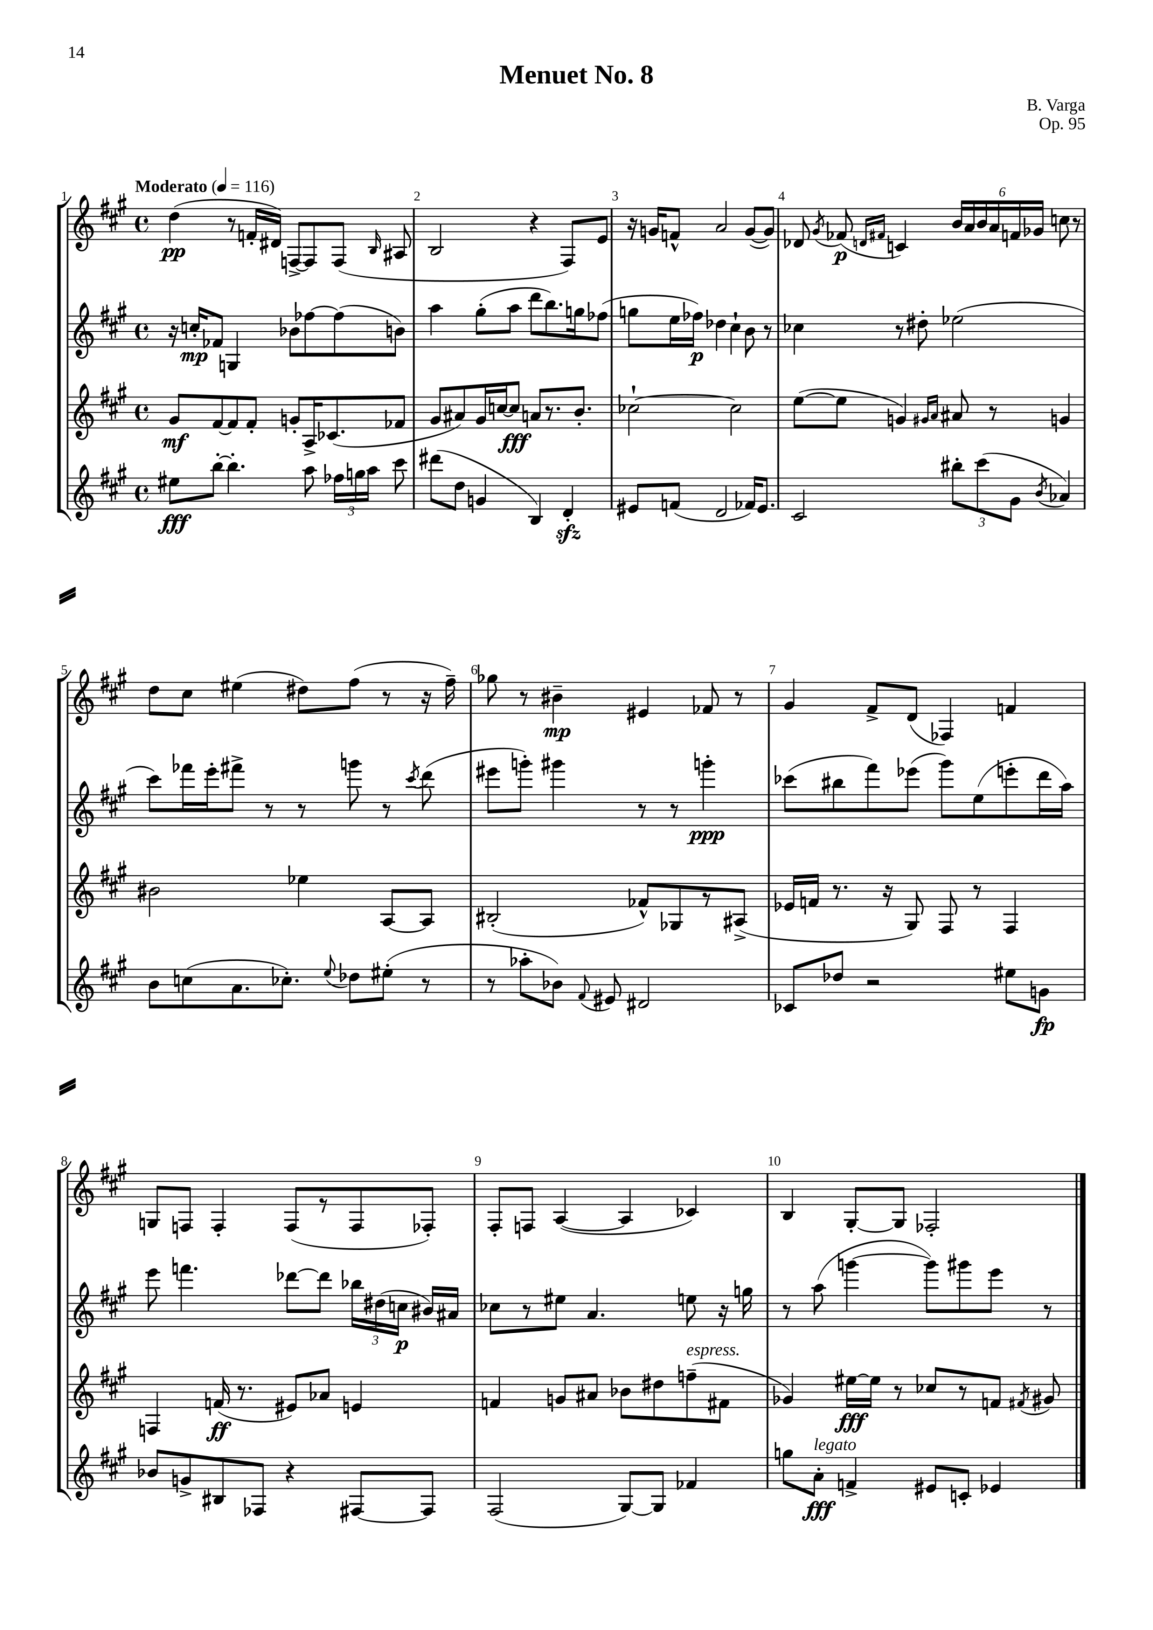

**kern	**dynam	**kern	**dynam	**kern	**dynam	**kern	**dynam
*part4	*part4	*part3	*part3	*part2	*part2	*part1	*part1
*staff4	*staff4	*staff3	*staff3	*staff2	*staff2	*staff1	*staff1
*clefG2	*	*clefG2	*	*clefG2	*	*clefG2	*
*k[f#c#g#]	*	*k[f#c#g#]	*	*k[f#c#g#]	*	*k[f#c#g#]	*
*M4/4	*	*M4/4	*	*M4/4	*	*M4/4	*
*met(c)	*	*met(c)	*	*met(c)	*	*met(c)	*
*MM116	*	*MM116	*	*MM116	*	*MM116	*
=1	=1	=1	=1	=1	=1	=1	=1
!	!	!	!	!	!	!LO:TX:a:B:t=Moderato	!
8ee#X\L	fff	8g#/L	mf	16r	.	(4dd\	pp
.	.	.	.	16ccn'/KL	mp	.	.
[8bb'\J	.	[8f#/	.	8f-X/J	.	.	.
4.bb'\]	.	8f#/]	.	4Gn/	.	8r	.
.	.	8f#'/J	.	.	.	16fn'/LL	.
.	.	.	.	.	.	16d#X/JJ)	.
.	.	8gn'/L	.	8b-X\L	.	[8Fn^/L	.
8aa\	.	16A^/K	.	[8ff-X\	.	8F/]	.
.	.	(8.c-X/	.	.	.	.	.
24ff-X\LL	.	.	.	(8ff-\]	.	(8F/J	.
24ggn\	.	.	.	.	.	.	.
24aa\JJ	.	.	.	.	.	.	.
.	.	.	.	.	.	16qqB/	.
8ccc#\	.	8f-X/J	.	8bn\J)	.	8A#X/	.
=2	=2	=2	=2	=2	=2	=2	=2
(8ddd#X\L	.	8g#/L	.	4aa\	.	2B/	.
8dd\J	.	8a#X/)	.	.	.	.	.
4gn/	.	16g#/L	.	(8gg#'\L	.	.	.
.	.	[16ccn/J	.	.	.	.	.
.	.	8cc/J]	fff	8aa\J	.	.	.
4B/)	.	8an/L	.	8ddd\L	.	4r	.
.	.	8.r	.	8.bb\)	.	.	.
4dzz'/	.	.	.	.	.	8F#/L)	.
.	.	8.b'/J	.	16ggn\k	.	.	.
.	.	.	.	(8ff-X\J	.	8e/J	.
=3	=3	=3	=3	=3	=3	=3	=3
8e#X/L	.	[2cc-X`\	.	8ggn\L	.	16r	.
.	.	.	.	.	.	16gn/KL	.
(8fn/J	.	.	.	16ee\L	.	8fn^^/J	.
.	.	.	.	16ff-X\JJ)	p	.	.
2d/	.	.	.	4dd-X\	.	2a/	.
.	.	2cc-\]	.	4cc#`\	.	.	.
16f-X/KL)	.	.	.	8b\	.	([8g/L	.
8.e#/J	.	.	.	.	.	.	.
.	.	.	.	8r	.	8g/J])	.
=4	=4	=4	=4	=4	=4	=4	=4
2c#/	.	([8ee\L	.	4cc-X\	.	8d-X/	.
.	.	.	.	.	.	8qg#/	.
.	.	8ee\J]	.	.	.	(8f-X/	p
.	.	.	.	.	.	16qqdn/LL	.
.	.	.	.	.	.	16qqf#X/JJ	.
.	.	4gn/)	.	8r	.	4cn/)	.
.	.	.	.	8dd#X'\	.	.	.
.	.	16qqg#X/LL	.	.	.	.	.
.	.	16qqa/JJ	.	.	.	.	.
12bb#X'\L	.	8a#X/	.	(2ee-X\	.	24b/LL	.
.	.	.	.	.	.	24a/	.
(12ccc#\	.	.	.	.	.	24b/	.
.	.	8r	.	.	.	24a/	.
12g#\J	.	.	.	.	.	24fn/	.
.	.	.	.	.	.	24g-X/JJ	.
8qb/	.	.	.	.	.	.	.
4a-X/)	.	4gn/	.	.	.	8ccn\	.
.	.	.	.	.	.	8r	.
!!LO:LB:g=z
=5	=5	=5	=5	=5	=5	=5	=5
8b\L	.	2b#X\	.	8ccc#\L)	.	8dd\L	.
(8ccn\	.	.	.	16fff-X\L	.	8cc#\J	.
.	.	.	.	16eee'\J	.	.	.
8.a\	.	.	.	8fff#X^\J	.	(4ee#X\	.
.	.	.	.	8r	.	.	.
8.cc-X'\J)	.	.	.	.	.	.	.
.	.	4ee-X\	.	8r	.	8dd#X\L)	.
8qqee/	.	.	.	.	.	.	.
8dd-X\L	.	.	.	8gggn\	.	(8ff#\J	.
(8ee#X'\J	.	[8A/L	.	8r	.	8r	.
.	.	.	.	8qccc#/	.	.	.
8r	.	8A/J]	.	(8ddd\	.	16r	.
.	.	.	.	.	.	16ff#~\)	.
=6	=6	=6	=6	=6	=6	=6	=6
8r	.	(2B#X'/	.	8eee#X\L	.	8gg-X\	.
8aa-X'\L	.	.	.	8gggn'\J)	.	8r	.
8b-X\J)	.	.	.	4ggg#X\	.	4b#X~\	mp
8qqf#/	.	.	.	.	.	.	.
8e#X/	.	.	.	.	.	.	.
2d#X/	.	8f-X^^/L)	.	8r	.	4e#X/	.
.	.	8G-X/	.	8r	.	.	.
.	.	8r	.	4gggn'\	ppp	8f-X/	.
.	.	(8A#X^/J	.	.	.	8r	.
=7	=7	=7	=7	=7	=7	=7	=7
8c-X/L	.	16e-X/LL	.	(8ccc-X\L	.	4g#/	.
.	.	16fn/JJ	.	.	.	.	.
8dd-X/J	.	8.r	.	8bb#X\	.	.	.
2r	.	.	.	8fff#\)	.	8f#^/L	.
.	.	16r	.	.	.	.	.
.	.	8G#/)	.	(8eee-X\J	.	(8d/J	.
.	.	8F#/	.	8ggg#\L)	.	4F-X/)	.
.	.	8r	.	(8ee\	.	.	.
8ee#X\L	.	4F#/	.	8eeen'\	.	4fn/	.
8gn\J	fp	.	.	16ddd\L	.	.	.
.	.	.	.	16aa\JJ)	.	.	.
!!LO:LB:g=z
=8	=8	=8	=8	=8	=8	=8	=8
8b-X/L	.	4Fn/	.	8eee\	.	8Gn/L	.
8gn^/	.	.	.	4.fffn\	.	8Fn/J	.
8B#X/	.	(16fn/	ff	.	.	4F'/	.
.	.	8.r	.	.	.	.	.
8F-X/J	.	.	.	.	.	.	.
4r	.	8e#X/L)	.	[8ddd-X\L	.	(8F/L	.
.	.	8a-X/J	.	8ddd-\J]	.	8r	.
[8F#X/L	.	4en/	.	24bb-X\LL	.	8F/	.
.	.	.	.	(24dd#X\	.	.	.
.	.	.	.	24ccn\JJ	p	.	.
8F#/J]	.	.	.	16b#X/LL)	.	8F-X'/J)	.
.	.	.	.	16a#X/JJ	.	.	.
=9	=9	=9	=9	=9	=9	=9	=9
(2F#/	.	4fn/	.	8cc-X\L	.	8F#'/L	.
.	.	.	.	8r	.	8Fn/J	.
.	.	8gn/L	.	8ee#X\J	.	([4A/	.
.	.	8a#X/J	.	4.a/	.	.	.
[8G#/L)	.	8b-X\L	.	.	.	4A/]	.
8G#/J]	.	8dd#X\	.	.	.	.	.
!	!	!LO:TX:a:i:t=espress.	!	!	!	!	!
4f-X/	.	(8ffn~\	.	8een\	.	4c-X/)	.
.	.	8f#X\J	.	16r	.	.	.
.	.	.	.	16ggn\	.	.	.
=10	=10	=10	=10	=10	=10	=10	=10
8ggn\L	.	4g-X/)	.	8r	.	4B/	.
!LO:TX:a:i:t=legato	!	!	!	!	!	!	!
8a'\J	fff	.	.	(8aa\	.	.	.
4fn^/	.	[16ee#X\LL	fff	[4gggn\	.	[8G#'/L	.
.	.	16ee#\JJ]	.	.	.	.	.
.	.	8r	.	.	.	8G#/J]	.
8e#X/L	.	8cc-X/L	.	8ggg\L])	.	2F-X'/	.
8cn'/J	.	8r	.	8ggg#X\	.	.	.
4e-X/	.	8fn/J	.	8eee\J	.	.	.
.	.	8qf#X/	.	.	.	.	.
.	.	8g#X/	.	8r	.	.	.
==	==	==	==	==	==	==	==
*-	*-	*-	*-	*-	*-	*-	*-
